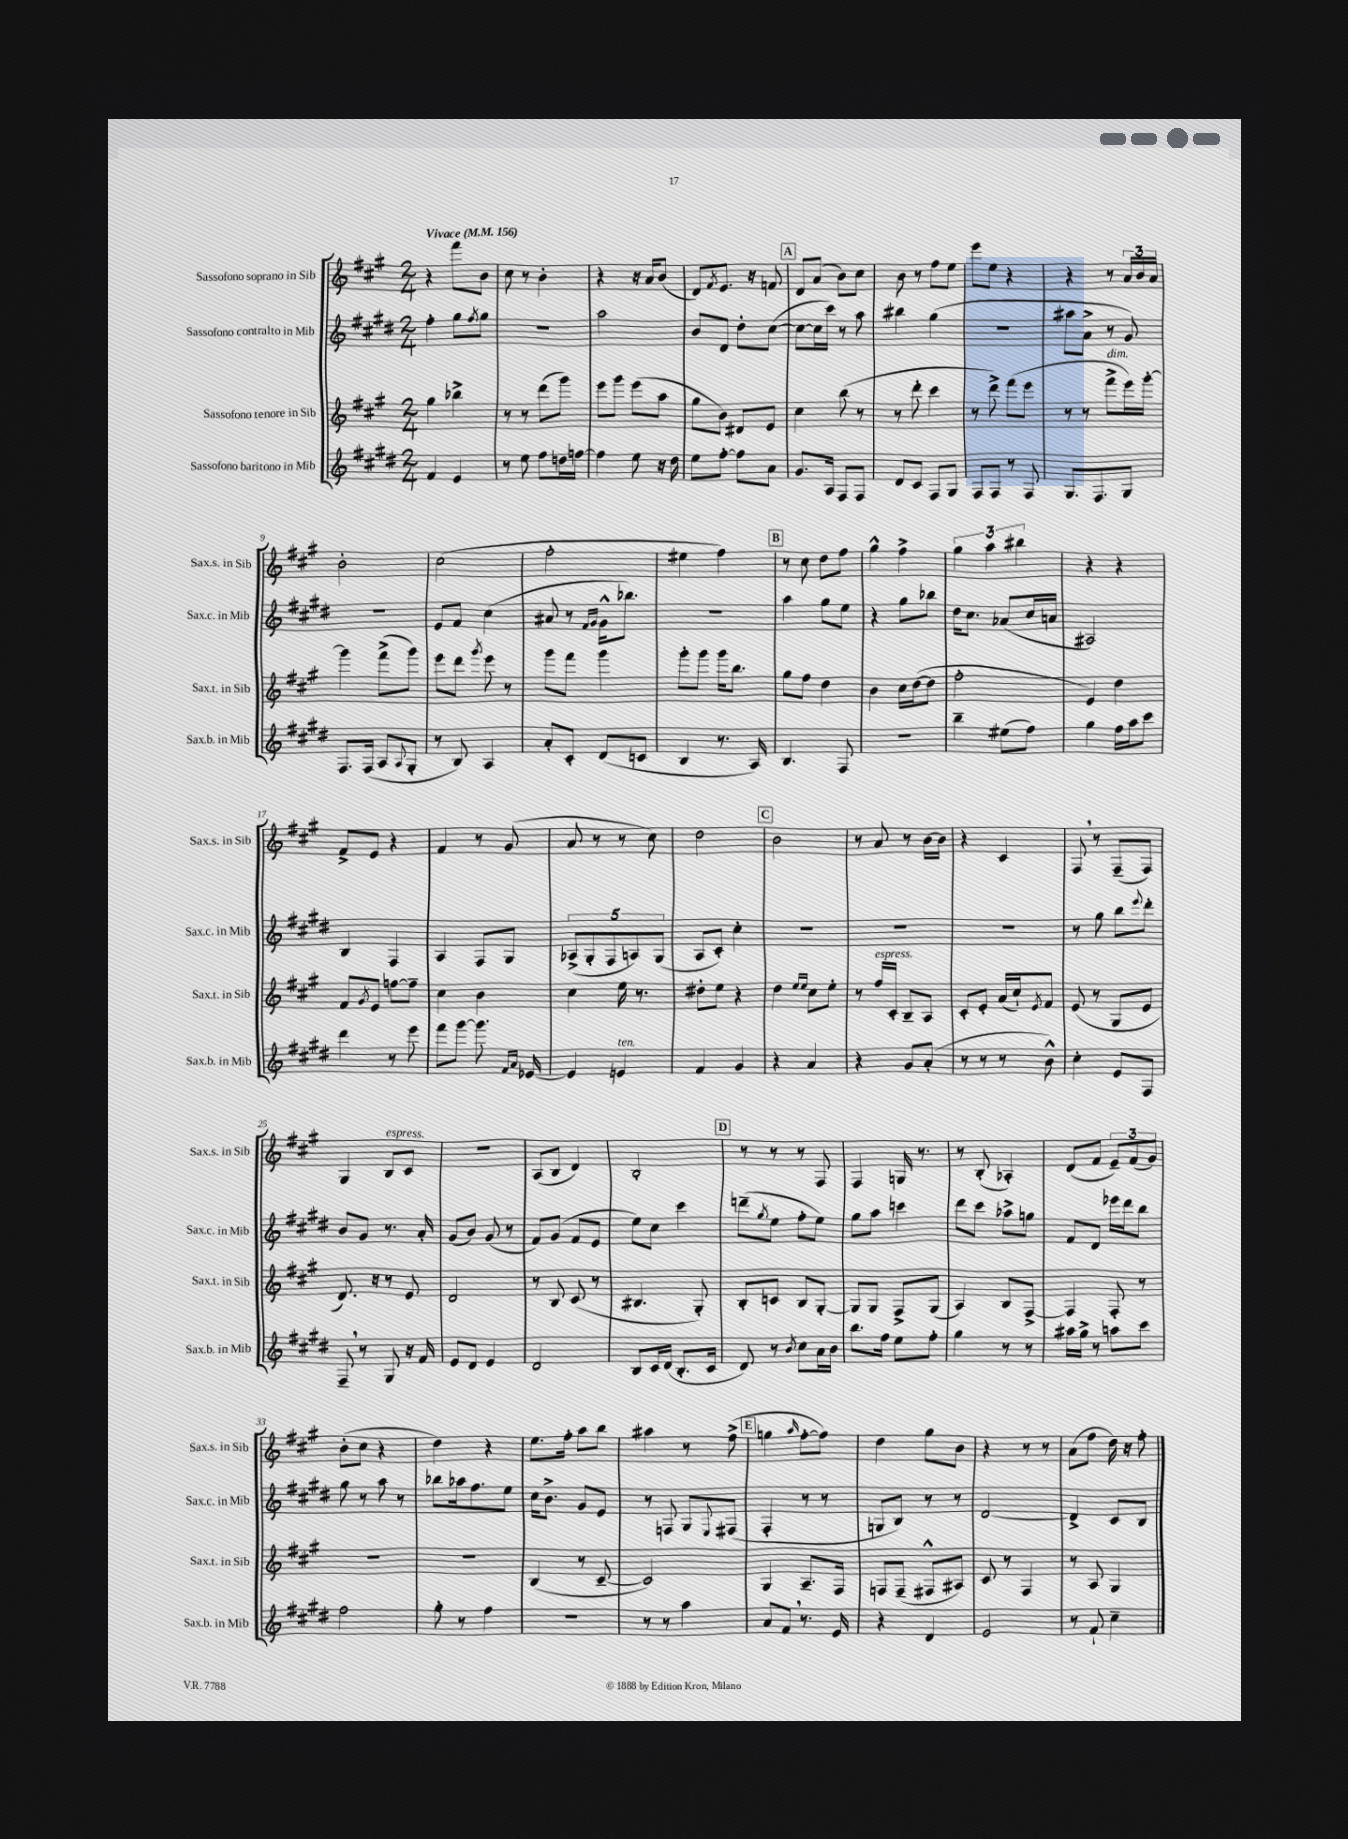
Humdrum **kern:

**kern	**kern	**kern	**kern
*part4	*part3	*part2	*part1
*staff4	*staff3	*staff2	*staff1
*I"Sassofono baritono in Mib	*I"Sassofono tenore in Sib	*I"Sassofono contralto in Mib	*I"Sassofono soprano in Sib
*I'Sax.b. in Mib	*I'Sax.t. in Sib	*I'Sax.c. in Mib	*I'Sax.s. in Sib
*clefG2	*clefG2	*clefG2	*clefG2
*k[f#c#g#d#]	*k[f#c#g#]	*k[f#c#g#d#]	*k[f#c#g#]
*M2/4	*M2/4	*M2/4	*M2/4
*MM156	*MM156	*MM156	*MM156
=1	=1	=1	=1
!	!	!	!LO:TX:a:B:t=Vivace
4f#/	4gg#\	4ff#'\	4r
4e/	4bb-X^\	8gg#\L	8fff#\L
.	.	8qff#/	.
.	.	8gg#\J	8b\J
=2	=2	=2	=2
8r	8r	2r	8cc#\
8ee\	8r	.	8r
8ff#\L	(8ddd\L	.	4b'\
16ddn\L	8ggg#\J)	.	.
[16ffn\JJ	.	.	.
=3	=3	=3	=3
4ff\]	8eee\L	2aa\	4r
.	8ggg#\J	.	.
8ee\	(8eee\L	.	16r
.	.	.	16a/KL
16r	8aa\J	.	(8b/J
16dd#\	.	.	.
=4	=4	=4	=4
8ee\L	8gg#\L	8b/L	8d/L)
.	.	.	8qf#/
[8ff#'\J	8b\J)	8d#/J	8.e/J
8ff#\L]	8d#X/L	8dd#'\L	.
.	.	.	16r
8a\J	8e/J	([8cc#\J	8fn/
!!LO:REH:place=s1:t=A
=5	=5	=5	=5
8.g#/L	4cc#\	8cc#\L_	8d/L
.	.	16cc#\L]	(8a/J
16A/Jk	.	16ccc#\JJ)	.
8F#/L	(8bb\	8r	8b\L)
8F#/J	8r	8aa\	8cc#\J
=6	=6	=6	=6
8d#/L	8r	4bb#X\	8b\
8c#/J	8ddd'\	.	8r
8F#/L	4ccc#\	(4gg#\	8ff#\L
8G#/J	.	.	8ee\J
=7	=7	=7	=7
8F#/L	8r	2r	8eee\L
8F#/J	8ddd^\)	.	8ee\J
8r	(8fff#\L	.	4r
8F#/	8eee\J	.	.
=8	=8	=8	=8
8.G#/L	8r	8aa#X\L	4r
.	8r	8a^\J	.
8.F#/	.	.	.
!	!LO:TX:a:i:t=dim.	!	!
.	8fff#^\L	8r	8r
8G#/J	16eee\L)	8g#/)	24a/LL
.	.	.	24b/
.	[16ggg#'\JJ	.	.
.	.	.	24a/JJ
!!LO:LB:g=z
=9	=9	=9	=9
8.F#/L	4ggg#\]	2r	2b'\
(16F#/Jk	.	.	.
8A/L	(8fff#^\L	.	.
8qqA/	.	.	.
8G#'/J	8ggg#\J)	.	.
=10	=10	=10	=10
8r	8eee\L	8e/L	(2cc#\
8B/)	8ddd\J	8f#/J	.
.	8qggg#/	.	.
4A/	8eee\	(4cc#\	.
.	8r	.	.
=11	=11	=11	=11
8a'/L	8ggg#\L	8a#X/	2ff#'\
8c#'/J	8fff#\J	8r	.
.	.	16qqf#/LL	.
.	.	16qqg#/JJ	.
(8d#/L	4ggg#\	16g#^^\KL	.
.	.	8.bb-X\J)	.
8cn/J	.	.	.
=12	=12	=12	=12
4B/	8ggg#'\L	2r	4ee#X\
.	8ggg#\J	.	.
8.r	16ggg#\KL	.	4ff#\)
.	8.bb\J	.	.
16A/)	.	.	.
!!LO:REH:place=s1:t=B
=13	=13	=13	=13
4.B/	8gg#\L	4aa\	8r
.	8ff#\J	.	8cc#\
.	4dd\	8gg#\L	8dd\L
8F#/	.	8ee\J	8ff#\J
=14	=14	=14	=14
2r	4b\	4r	4gg#^^\
.	16cc#\LL	8gg#\L	4ff#^\
.	([16dd\J	.	.
.	8dd\J]	8bb-X\J	.
=15	=15	=15	=15
4bb~\	2ff#'\	16dd#\KL	6gg#\
.	.	8.cc#\J	.
.	.	.	6aa\
(8ee#X\L	.	(8a-X/L	.
.	.	.	6bb#X\
8ff#\J)	.	16cc#/L	.
.	.	16an/JJ	.
=16	=16	=16	=16
4gg#\	4e/)	2A#X/)	4r
16ff#\LL	4dd\	.	4r
16aa\J	.	.	.
8ccc#\J	.	.	.
!!LO:LB:g=z
=17	=17	=17	=17
4ddd#\	8f#/L	4B/	8f#^/L
.	8qg#/	.	.
.	8e/J	.	8e/J
8r	[8ffn\L	4F#/	4r
8eee\	8ff~\J]	.	.
=18	=18	=18	=18
8fff#\L	4cc#\	4A/	4f#/
[8ggg#\J	.	.	.
8.ggg#\]	4b\	8F#/L	8r
.	.	8G#/J	(8g#/
16qqf#/LL	.	.	.
16qqa/JJ	.	.	.
[16e-X/	.	.	.
=19	=19	=19	=19
4e-/]	4cc#\	(10A-X^/L	8a/
.	.	10G#'/	.
.	.	.	8r
.	.	10F#/	.
!LO:TX:a:i:t=ten.	!	!	!
4en/	16ee\	.	8r
.	.	10An/)	.
.	8.r	.	.
.	.	.	8cc#\)
.	.	(10G#/J	.
=20	=20	=20	=20
4f#/	8dd#X'\L	8A/L	2dd\
.	8ee\J	8c#'/J)	.
4g#/	4r	4cc#'\	.
!!LO:REH:place=s1:t=C
=21	=21	=21	=21
4r	4dd\	2r	2b\
.	16qqee/LL	.	.
.	16qqee/JJ	.	.
4a/	8cc#\L	.	.
.	8ee'\J	.	.
=22	=22	=22	=22
4r	8r	2r	8r
!	!LO:TX:a:i:t=espress.	!	!
.	16ff#/LL	.	8a/
.	16c#'/JJ	.	.
8g#/L	8B~/L	.	8r
(8a'/J	8A/J	.	[16b\LL
.	.	.	16b\JJ]
=23	=23	=23	=23
8r	8c#'/L	2r	4r
8r	8e'/J	.	.
8r	(16a/LL	.	4c#/
.	16cc#`/J)	.	.
.	8qe/	.	.
8b^^\)	8f#/J	.	.
=24	=24	=24	=24
4cc#'\	(8e/	8r	8F#,/
.	8r	8gg#\	8r
8e/L	8G#/L	8bb\L	(8F#~/L
.	.	8qqeee/	.
8F#/J	8e/J	8ddd#'\J	8F#/J)
!!LO:LB:g=z
=25	=25	=25	=25
8F#~,/	8.d/)	8b/L	4G#/
8r	.	8g#/J	.
.	16r	.	.
!	!	!	!LO:TX:a:i:t=espress.
8G#/	8r	8.r	8B/L
16r	8e/	.	8c#/J
16f#/	.	16a'/	.
=26	=26	=26	=26
8e/L	2d/	(8g#/L	2r
8d#/J	.	8b/J)	.
4e/	.	(8g#/	.
.	.	8r	.
=27	=27	=27	=27
2d#/	8r	8f#/L)	(8A/L
.	8B/	(8g#/J	8B/J
.	(8c#/	8f#/L	4d/)
.	8r	8e/J	.
=28	=28	=28	=28
8B/L	4.B#X/	8ee\L)	2B'/
16c#/L	.	8cc#\J	.
(16d#/JJ	.	.	.
8.B'/L	.	4ccc#\	.
.	8G#'/)	.	.
16c#/Jk	.	.	.
!!LO:REH:place=s1:t=D
=29	=29	=29	=29
8d#/)	8B'/L	(8dddn~\L	8r
.	.	8qgg#/	.
8r	8cn/J	8ee\J	8r
8qb/	.	.	.
8cc#\L	8B/L	8ff#'\L	8r
16a\L	[8G#'/J	8ee\J)	8F#/
16b\JJ	.	.	.
=30	=30	=30	=30
8.bb\L	8G#/L]	8gg#\L	4F#/
.	8G#/J	8aa\J	.
16ff#\Jk	.	.	.
8ee\L	8F#^/L	4cccn\	16Gn/
.	.	.	8.r
8ff#'\J	(8G#/J	.	.
=31	=31	=31	=31
4gg#\	4A/)	8ddd#\L	8r
.	.	8ccc#\J	(8B'/
8r	8B/L	8aa-X^\L	4A-X'/)
8r	[8F#^/J	8ggn\J	.
=32	=32	=32	=32
16aa#X\LL	4F#/]	8f#/L	(8d/L
16gg#^\JJ	.	.	.
8r	.	8d#/J	8f#/J
8aan\L	8F#'/	16eee-X\LL	12e~/L)
.	.	16ddd#\J	.
.	.	.	(12f#/
8ccc#\J	8r	8bb\J	.
.	.	.	12g#/J)
!!LO:LB:g=z
=33	=33	=33	=33
2ff#\	2r	8gg#\	(8b'\L
.	.	8r	8cc#\J
.	.	8aa\	4r
.	.	8r	.
=34	=34	=34	=34
8gg#'\	2r	8bb-X\L	4dd\)
8r	.	16aa-X\k	.
.	.	8.ff#\	.
4ff#\	.	.	4r
.	.	8ee\J	.
=35	=35	=35	=35
2r	(4B/	16cc#\KL	8.ee\L
.	.	8.b^\J	.
.	.	.	16ff#'\Jk
.	8r	8g#/L	8aa\L
.	[8c#~/	8e/J	8bb\J
=36	=36	=36	=36
8r	2c#/])	8r	4aa#X\
8r	.	8Fn/	.
4aa\	.	8G#/L	8r
.	.	8qqE/	.
.	.	(8F#X/J	(8ff#^\
!!LO:REH:place=s1:t=E
=37	=37	=37	=37
8a/L	4G#/	4F#'/	4ggn\
8f#,/J	.	.	.
.	.	.	16qqaa/
8.r	8.A~/L	8r	[8ff#'\L
.	.	8r	8ff#\J])
16e/	16F#/Jk	.	.
=38	=38	=38	=38
4r	8Fn/L	8Gn/L	4dd\
.	(8F~/J	8B/J)	.
4d#/	8F#X^^/L	8r	8gg#\L
.	8A#X/J)	8r	8b\J
=39	=39	=39	=39
2e/	8c#/	[2d#/	4r
.	8r	.	.
.	4F#/	.	8r
.	.	.	8r
=40	=40	=40	=40
8r	8r	4d#^/]	(8a\L
8f#`/	8A/	.	8ff#\J
4cc#~\	4G#/	8c#/L	16dd\)
.	.	.	16r
.	.	8B/J	8ff#'\
==	==	==	==
*-	*-	*-	*-
